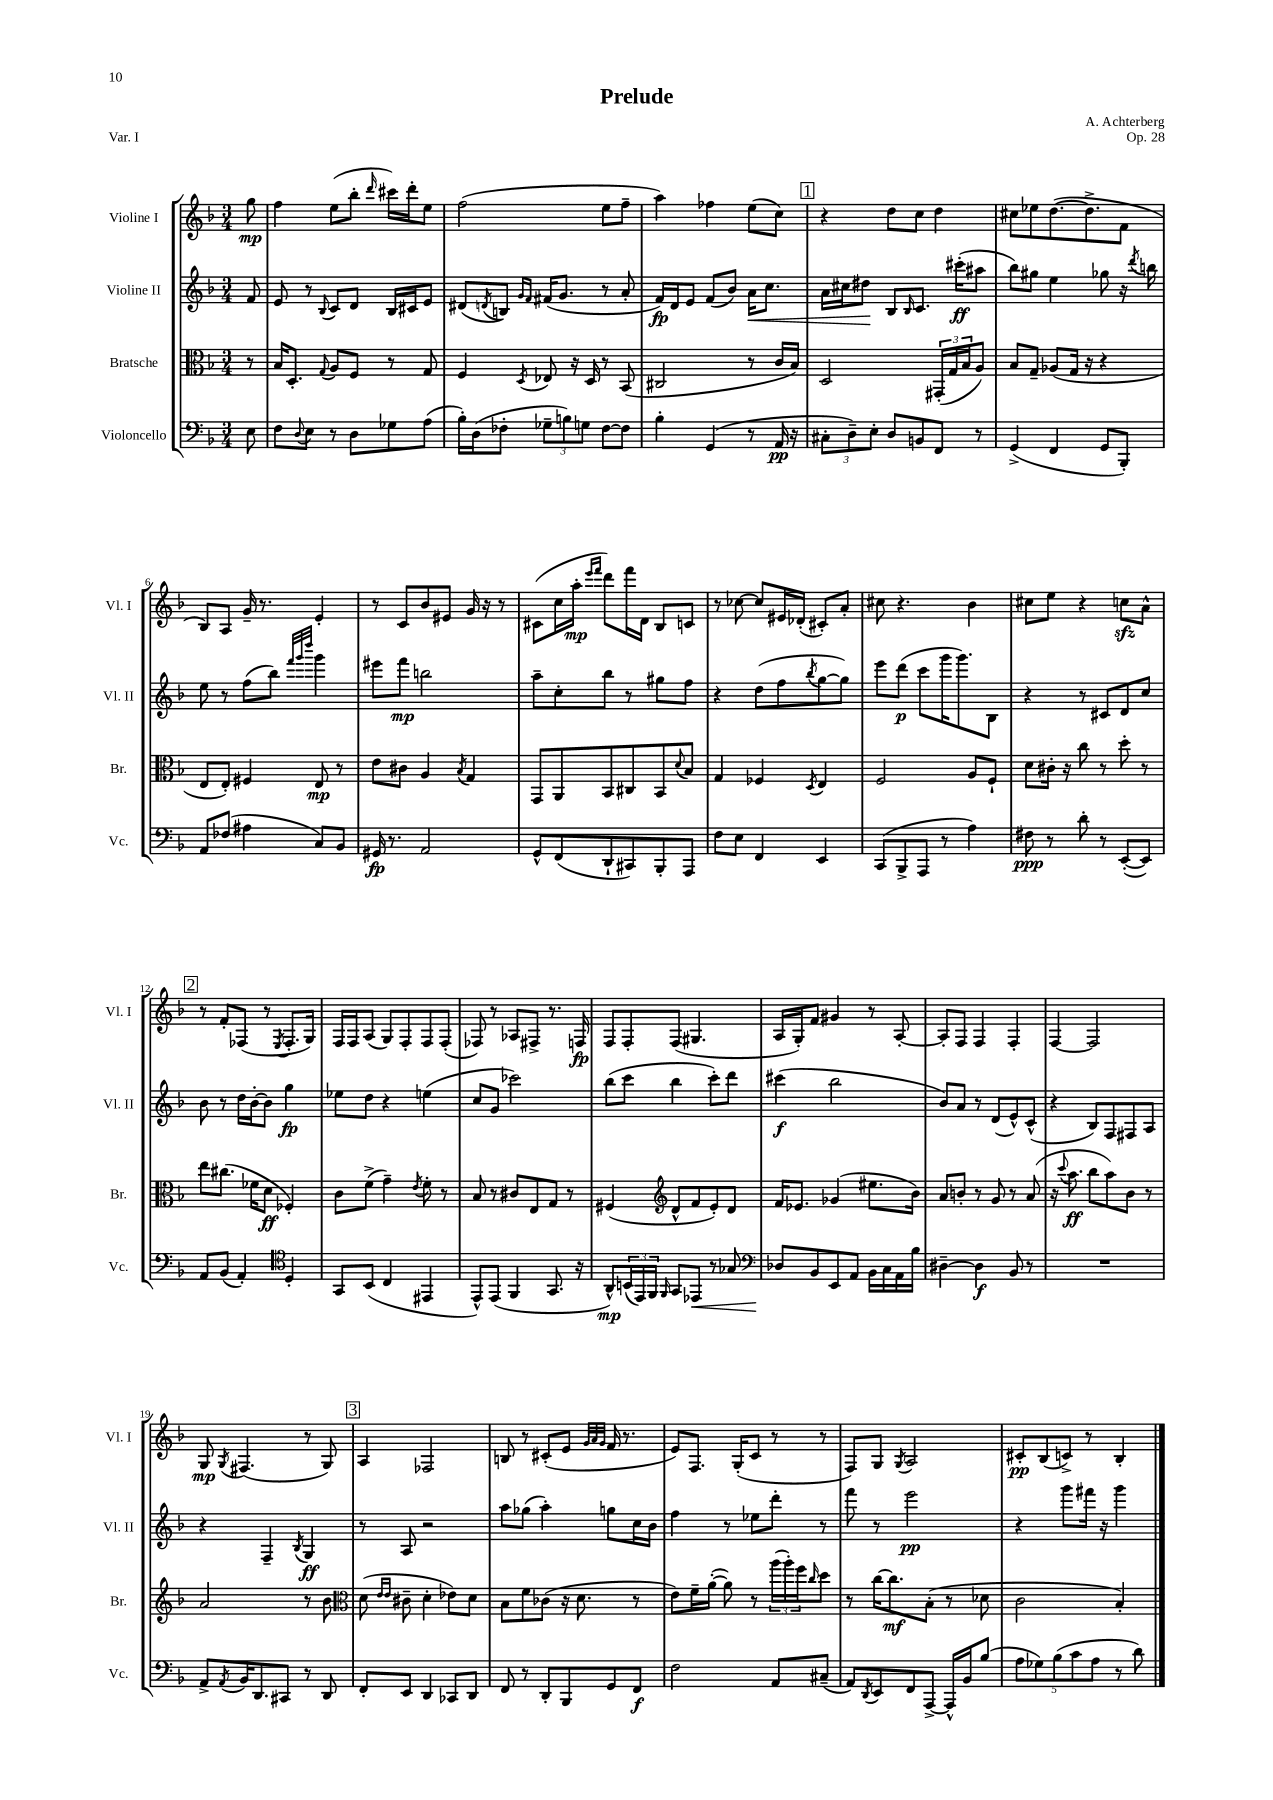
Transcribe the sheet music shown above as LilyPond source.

\header { title = "Prelude" composer = "A. Achterberg" opus = "Op. 28" piece = "Var. I" }
<<
\new StaffGroup <<
\new Staff = "s0" \with { instrumentName = "Violine I" shortInstrumentName = "Vl. I" } {
    \clef treble \key f \major \numericTimeSignature \time 3/4 \partial 8
    g''8\mp |
    f''4 e''8( bes''8-. \grace { d'''16 } cis'''16) d'''16-. e''8 |
    f''2( e''8 f''8-- |
    a''4) fes''4 e''8( c''8) |
    \mark \markup { \box "1" } r4 d''8 c''8 d''4 |
    cis''8 ees''8 d''8.~( d''8.-> f'8 |
    bes8) a8 g'16-- r8. e'4-. |
    r8 c'8 bes'8 eis'8 g'16 r16 r8 |
    cis'8( c''16 a''16-.\mp \grace { e'''16 f'''16 } d'''8) f'''16 d'16 bes8 c'8 |
    r8 ces''8~ ces''8 eis'16 des'16-.( cis'8-.) a'8-. |
    cis''8 r4. bes'4 |
    cis''8 e''8 r4 c''8\sfz a'8-^ |
    \mark \markup { \box "2" } r8 f'8-. fes8( r8 \acciaccatura { e8 } fes8.-. g16) |
    f16 f16 a8( g8) f8-. f8 f8-.( |
    fes8) r8 aes8 fis8-> r8. f16\fp |
    f8 f8-. f8( gis4. |
    a16 g16-.) f'8 gis'4 r8 a8~-. |
    a8-. f8 f4 f4-. |
    f4~ f2 |
    g8\mp \acciaccatura { g8 } fis4.( r8 g8) |
    \mark \markup { \box "3" } a4 fes2 |
    b8 r8 cis'8-.( e'8 \grace { g'32 a'32 g'32 } f'16 r8. |
    e'8) f8. g16-.( c'8 r8 r8 |
    f8) g8 \acciaccatura { g8 } a2 |
    cis'8-.\pp bes8( c'8->) r8 bes4-. \bar "|." |
}
\new Staff = "s1" \with { instrumentName = "Violine II" shortInstrumentName = "Vl. II" } {
    \clef treble \key f \major \numericTimeSignature \time 3/4 \partial 8
    f'8 |
    e'8 r8 \appoggiatura { bes8 } c'8 d'8 bes16 cis'16 e'8 |
    dis'8( \acciaccatura { d'8 } b8) \grace { g'16 f'16 } fis'16( g'8. r8 a'8-. |
    f'16\fp) d'16 e'8 f'8( bes'8) a'16\< c''8. |
    \mark \markup { \box "1" } a'16 cis''16 dis''8\! bes8 \grace { bes16 } c'8. cis'''16-.\ff( ais''8 |
    bes''8) gis''8 e''4 ges''8 r16 \acciaccatura { d'''8 } b''16 |
    e''8 r8 f''8( bes''8) \grace { f'''32 g'''32 d''''32 } g'''4 |
    eis'''8 f'''8\mp b''2 |
    a''8-- c''8-. bes''8 r8 gis''8 f''8 |
    r4 d''8( f''8 \acciaccatura { bes''8 } g''8~ g''8) |
    e'''8 d'''8\p( c'''8 g'''16 g'''8.) bes8 |
    r4 r8 cis'8 d'8 c''8 |
    \mark \markup { \box "2" } bes'8 r8 d''16 bes'16~-. bes'8 g''4\fp |
    ees''8 d''8 r4 e''4( |
    c''8 g'8 ces'''2) |
    bes''8( c'''8 bes''4 c'''8-.) d'''8 |
    cis'''4\f( bes''2 |
    bes'8) a'8 r8 d'8( e'8-^) c'8-^( |
    r4 bes8) f8 fis8 a8 |
    r4 f4-- \acciaccatura { bes8 } g4\ff |
    \mark \markup { \box "3" } r8 a8 r2 |
    a''8 ges''8( a''4-.) g''8 c''16 bes'16 |
    f''4 r8 ees''8 d'''8-. r8 |
    f'''8 r8 e'''2\pp |
    r4 g'''8 fis'''16 r16 g'''4 \bar "|." |
}
\new Staff = "s2" \with { instrumentName = "Bratsche" shortInstrumentName = "Br." } {
    \clef alto \key f \major \numericTimeSignature \time 3/4 \partial 8
    r8 |
    bes16 d8.-. \appoggiatura { g8 } a8 f8 r8 g8 |
    f4 \acciaccatura { d8 } ees8 r16 d16 r8 bes,8( |
    cis2 r8 c'16 bes16) |
    \mark \markup { \box "1" } d2 \tuplet 3/2 { gis,16-.( g16 bes16 } a8) |
    bes8 g8-- aes8( g16 r16 r4 |
    e8 e8-.) fis4 e8\mp r8 |
    e'8 cis'8 a4 \acciaccatura { bes8 } g4 |
    g,8 a,8 bes,8 cis8 bes,8 \appoggiatura { d'8 } bes8 |
    g4 fes4 \acciaccatura { d8 } e4 |
    f2 a8 f8-! |
    d'8 cis'16-. r16 c''8 r8 d''8-. r8 |
    \mark \markup { \box "2" } e''8 cis''8.( fes'16 d'8\ff fes4-.) |
    c'8 f'8->( g'4--) \acciaccatura { e'8 } f'8-. r8 |
    bes8 r8 cis'8 e8 g8 r8 |
    fis4( \clef treble d'8-^ f'8 e'8-.) d'8 |
    f'16 ees'8. ges'4( eis''8. bes'16) |
    a'8 b'8-. r8 g'8 r8 a'8( |
    r16 \appoggiatura { c'''8 } a''8.\ff bes''8 a''8) bes'8 r8 |
    a'2 r8 bes'8 |
    \mark \markup { \box "3" } \clef alto d'8( \grace { e'16 e'16 } cis'8-- d'4-. ees'8) d'8 |
    bes8 f'8 ces'8( r16 d'8. r8 |
    e'8) f'16-- a'16~-.( a'8) r8 \tuplet 3/2 { a''16( a''16-.) f''16 } \grace { c''16 } d''8 |
    r8 c''16~ c''8.\mf bes8-.( r8 des'8 |
    c'2 bes4-.) \bar "|." |
}
\new Staff = "s3" \with { instrumentName = "Violoncello" shortInstrumentName = "Vc." } {
    \clef bass \key f \major \numericTimeSignature \time 3/4 \partial 8
    e8 |
    f8 \appoggiatura { d8 } e8 r8 d8 ges8 a8( |
    bes16-.) d16( fes8-. \tuplet 3/2 { ges8-- b8) g8 } fes8~ fes8 |
    bes4-. g,4( r8 a,16\pp r16 |
    \mark \markup { \box "1" } \tuplet 3/2 { cis8-. d8--) e8-. } d8 b,8 f,8 r8 |
    g,4->( f,4 g,8 bes,,8-.) |
    a,8 fes8( ais4 c8) bes,8 |
    gis,16\fp r8. a,2 |
    g,8-^ f,8( d,8-! cis,8) bes,,8-. a,,8 |
    f8 e8 f,4 e,4 |
    c,8( bes,,8-> a,,8 r8 a4) |
    fis8\ppp r8 d'8-. r8 e,8~-.( e,8) |
    \mark \markup { \box "2" } a,8 bes,8( a,4-.) \clef tenor d4-. |
    g,8 bes,8( c4 eis,4 |
    e,8-^) e,8( f,4 g,8. r16 |
    a,8-^\mp) \tuplet 3/2 { b,16( e,16) f,16 } \grace { f,16 } g,8 ees,8\< r8 ges8 |
    \clef bass des8\! bes,8 e,8 a,8 bes,16 c16 a,16 bes16 |
    dis4~-- dis4\f bes,8 r8 |
    R2. |
    a,8-> \acciaccatura { a,8 } bes,16 d,8. cis,8 r8 d,8 |
    \mark \markup { \box "3" } f,8-. e,8 d,4 ces,8 d,8 |
    f,8 r8 d,8-. bes,,8 g,8 f,8\f |
    f2 a,8 cis8--( |
    a,8) \acciaccatura { d,8 } e,8 f,8 a,,8~-> a,,16-^ bes,16 bes8( |
    \tuplet 5/4 { a8 ges8) bes8( c'8 a8 } r8 d'8) \bar "|." |
}
>>
>>
